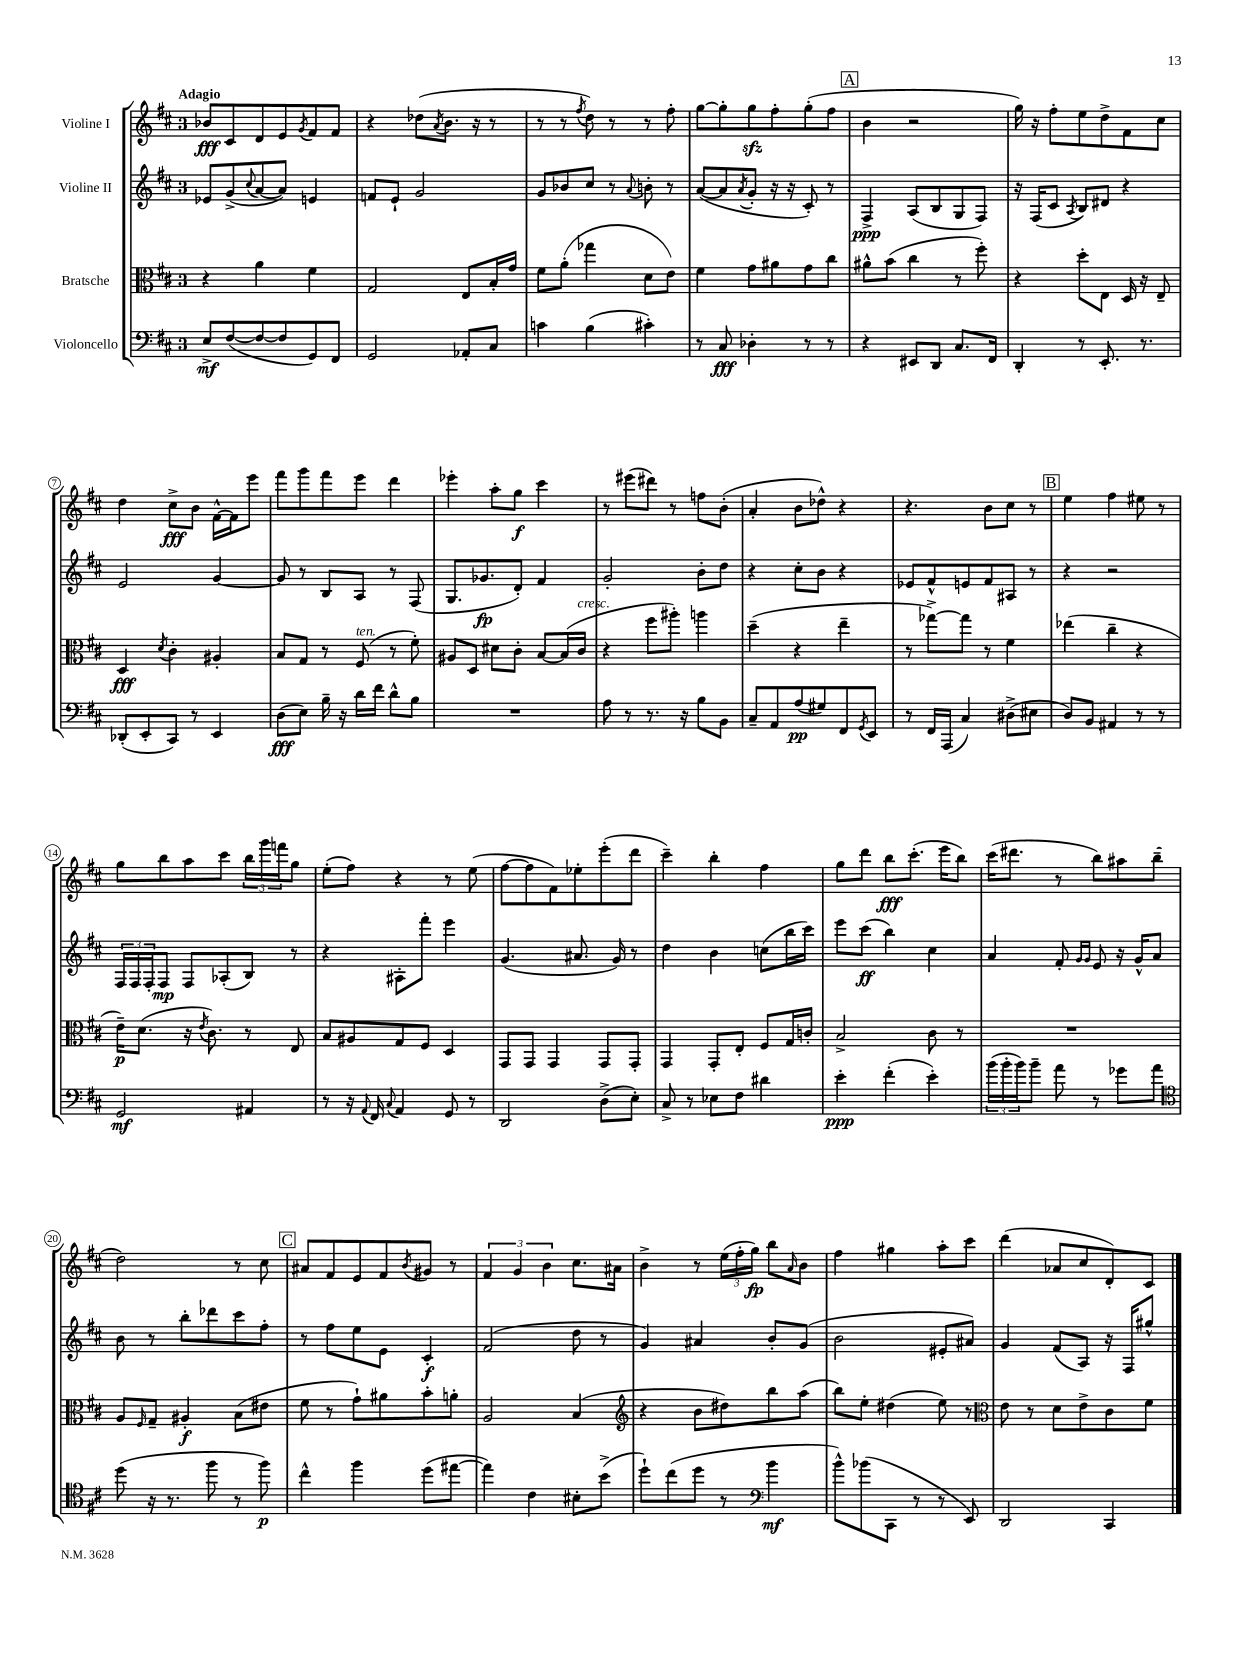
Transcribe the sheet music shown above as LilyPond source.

<<
\new StaffGroup <<
\new Staff = "s0" \with { instrumentName = "Violine I" } {
    \clef treble \key d \major \once \override Staff.TimeSignature.style = #'single-digit \time 3/4 \tempo "Adagio"
    bes'8\fff cis'8 d'8 e'8 \acciaccatura { g'8 } fis'8 fis'8 |
    r4 des''8( \acciaccatura { a'8 } b'8. r16 r8 |
    r8 r8 \acciaccatura { fis''8 } d''8) r8 r8 fis''8-. |
    g''8~ g''8-. g''8\sfz fis''8-. g''8-.( fis''8 |
    \mark \markup { \box "A" } b'4 r2 |
    g''16) r16 fis''8-. e''8 d''8-> fis'8 cis''8 |
    d''4 cis''8->\fff b'8 fis'16~-^ fis'16 e'''8 |
    fis'''8 g'''8 fis'''8 e'''8 d'''4 |
    ees'''4-. a''8-. g''8\f cis'''4 |
    r8 eis'''8( dis'''8) r8 f''8 b'8-.( |
    a'4-. b'8 des''8-^) r4 |
    r4. b'8 cis''8 r8 |
    \mark \markup { \box "B" } e''4 fis''4 eis''8 r8 |
    g''8 b''8 a''8 cis'''8 \tuplet 3/2 { b''16 g'''16 f'''16 } g''8 |
    e''8-.( fis''8) r4 r8 e''8( |
    fis''8~ fis''8 fis'8) ees''8-. e'''8-.( d'''8 |
    cis'''4--) b''4-. fis''4 |
    g''8 d'''8 b''8\fff cis'''8.-.( e'''16 b''8) |
    cis'''16( dis'''8. r8 b''8) ais''8 b''8--( |
    d''2) r8 cis''8 |
    \mark \markup { \box "C" } ais'8 fis'8 e'8 fis'8 \acciaccatura { b'8 } gis'8 r8 |
    \tuplet 3/2 { fis'4 g'4 b'4 } cis''8. ais'16 |
    b'4-> r8 \tuplet 3/2 { e''16( fis''16-. g''16\fp) } b''8 \grace { a'16 } b'8 |
    fis''4 gis''4 a''8-. cis'''8 |
    d'''4( aes'8 cis''8 d'8-.) cis'8 \bar "|." |
}
\new Staff = "s1" \with { instrumentName = "Violine II" } {
    \clef treble \key d \major \once \override Staff.TimeSignature.style = #'single-digit \time 3/4
    ees'8 g'8->( \appoggiatura { cis''8 } a'8~ a'8) e'4 |
    f'8 e'8-! g'2 |
    g'8 bes'8 cis''8 r8 \appoggiatura { a'8 } b'8-. r8 |
    a'8~( a'8 \acciaccatura { a'8 } g'8-. r16 r16 cis'8-.) r8 |
    \mark \markup { \box "A" } fis4->\ppp a8( b8 g8 fis8) |
    r16 fis16( cis'8 \acciaccatura { a8 } b8) dis'8 r4 |
    e'2 g'4~ |
    g'8 r8 b8 a8 r8 fis8( |
    g8. ges'8.\fp d'8-.) fis'4 |
    g'2-. b'8-. d''8 |
    r4 cis''8-. b'8 r4 |
    ees'8 fis'8-^ e'8 fis'8 ais8 r8 |
    \mark \markup { \box "B" } r4 r2 |
    \tuplet 3/2 { fis16 fis16 fis16-. } fis8\mp fis8 aes8-.( b8) r8 |
    r4 ais8-. fis'''8-. e'''4 |
    g'4.( ais'8. g'16) r8 |
    d''4 b'4 c''8( b''16 cis'''16) |
    e'''8 cis'''8\ff( b''4) cis''4 |
    a'4 fis'8-. \grace { g'16 g'16 } e'8 r16 g'16-^ a'8 |
    b'8 r8 b''8-. des'''8 cis'''8 fis''8-. |
    \mark \markup { \box "C" } r8 fis''8 e''8 e'8 cis'4-.\f |
    fis'2( d''8 r8 |
    g'4) ais'4 b'8-. g'8( |
    b'2 eis'8-. ais'8) |
    g'4 fis'8( a8) r16 fis16 gis''8-^ \bar "|." |
}
\new Staff = "s2" \with { instrumentName = "Bratsche" } {
    \clef alto \key d \major \once \override Staff.TimeSignature.style = #'single-digit \time 3/4
    r4 a'4 fis'4 |
    g2 e8 b16-. g'16 |
    fis'8 a'8-.( ges''4 d'8 e'8) |
    fis'4 g'8 ais'8 g'8 cis''8 |
    \mark \markup { \box "A" } ais'8-^ b'8( cis''4 r8 fis''8-.) |
    r4 d''8-. e8 d16 r16 e8-- |
    d4\fff \acciaccatura { d'8 } cis'4-. ais4-. |
    b8 g8 r8 fis8^\markup { \italic "ten." }( r8 fis'8-.) |
    ais8 d8 dis'8 cis'8-. b8~ b16( cis'16^\markup { \italic "cresc." } |
    r4 fis''8 ais''8-.) a''4 |
    d''4--( r4 e''4-- |
    r8 ges''8~->) ges''8 r8 fis'4 |
    \mark \markup { \box "B" } ees''4( cis''4-- r4 |
    e'16--\p) d'8.( r16 \acciaccatura { e'8 } cis'8.) r8 e8 |
    b8 ais8 g8 fis8 d4 |
    g,8 g,8 g,4 g,8 g,8-. |
    g,4 g,8-. e8-. fis8 g16 c'16-. |
    b2-> cis'8 r8 |
    R2. |
    a8 \grace { fis16 } g8-- ais4-.\f b8( eis'8 |
    \mark \markup { \box "C" } fis'8 r8 g'8-!) ais'8 b'8-. a'8-. |
    a2 b4( |
    \clef treble r4 b'8 dis''8) b''8 a''8( |
    b''8) e''8-. dis''4( e''8) r8 |
    \clef alto e'8 r8 d'8 e'8-> cis'8 fis'8 \bar "|." |
}
\new Staff = "s3" \with { instrumentName = "Violoncello" } {
    \clef bass \key d \major \once \override Staff.TimeSignature.style = #'single-digit \time 3/4
    e8->\mf fis8~( fis8~ fis8 g,8) fis,8 |
    g,2 aes,8-. cis8 |
    c'4 b4( cis'4-.) |
    r8 cis8\fff des4-. r8 r8 |
    \mark \markup { \box "A" } r4 eis,8 d,8 cis8. fis,16 |
    d,4-. r8 e,8.-. r8. |
    des,8-.( e,8-. cis,8) r8 e,4 |
    d8\fff( e8) b16-- r16 d'16 fis'16 d'8-^ b8 |
    R2. |
    a8 r8 r8. r16 b8 b,8 |
    cis8-- a,8 a8\pp( gis8) fis,8 \acciaccatura { g,8 } e,8 |
    r8 fis,16 a,,16( cis4) dis8->( eis8 |
    \mark \markup { \box "B" } d8) b,8 ais,4 r8 r8 |
    g,2\mf ais,4 |
    r8 r16 \appoggiatura { a,8 } fis,16 \appoggiatura { cis8 } a,4 g,8 r8 |
    d,2 d8->( e8-.) |
    cis8-> r8 ees8 fis8 dis'4 |
    e'4-.\ppp fis'4-.( e'4-.) |
    \tuplet 3/2 { b'16( b'16-. b'16) } b'8-- a'8 r8 ges'8 a'8 |
    \clef tenor d''8( r16 r8. fis''8 r8 fis''8\p) |
    \mark \markup { \box "C" } cis''4-^ fis''4 d''8( eis''8~ |
    eis''4) cis'4 bis8-. b'8->( |
    d''8-!) cis''8( d''8 r8 \clef bass b'4\mf |
    b'8-^) bes'8( cis,8 r8 r8 e,8) |
    d,2 cis,4 \bar "|." |
}
>>
>>
\layout { \context { \Score \override BarNumber.stencil = #(make-stencil-circler 0.1 0.3 ly:text-interface::print) } }
